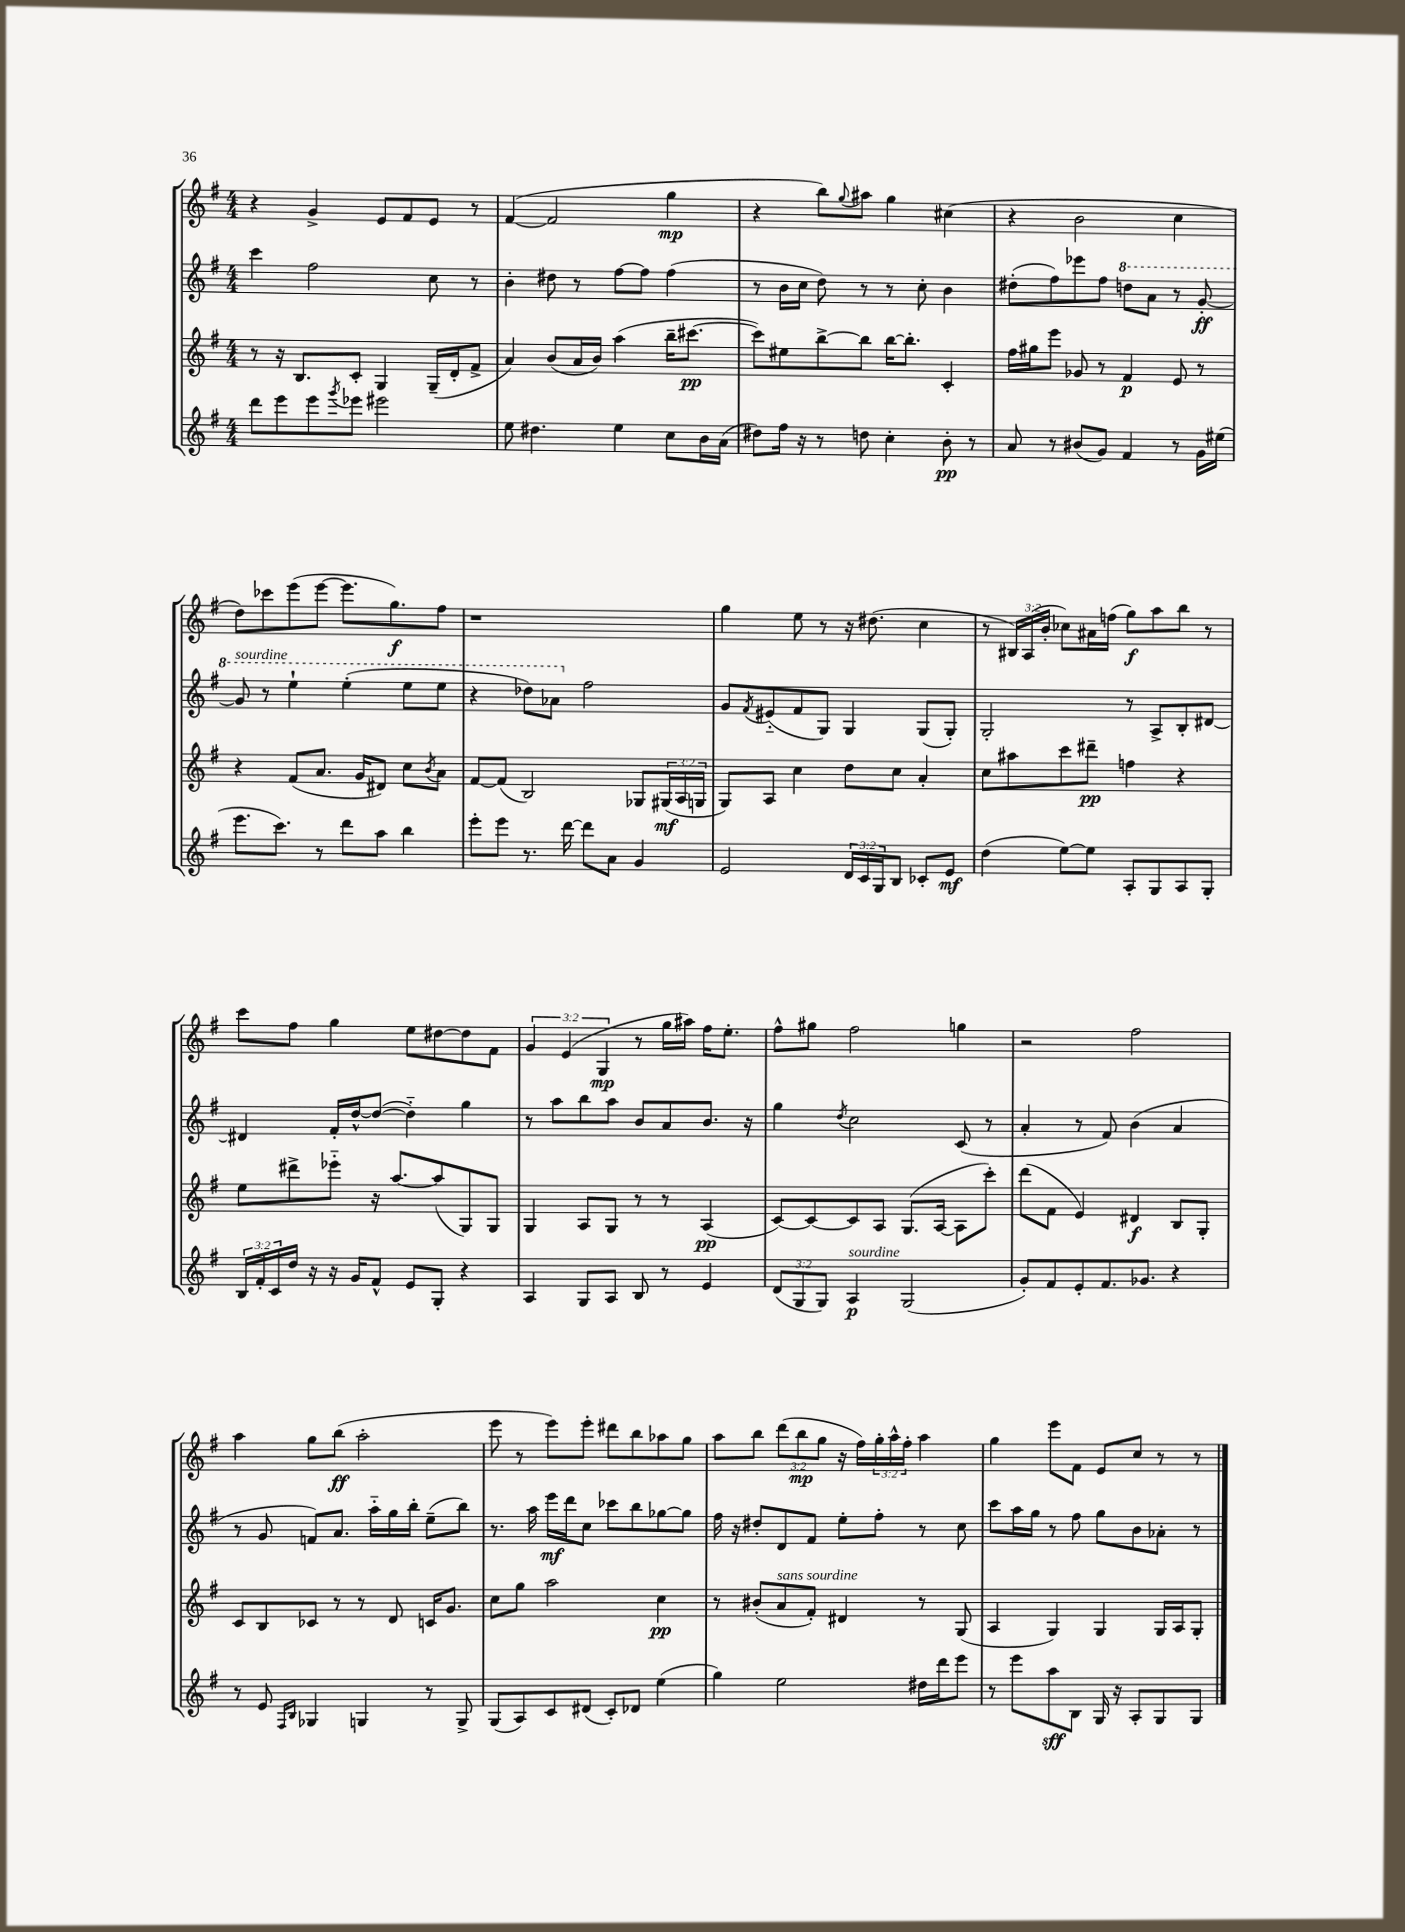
<<
\new StaffGroup <<
\new Staff = "s0" {
    \clef treble \key g \major \numericTimeSignature \time 4/4 \override Staff.TupletNumber.text = #tuplet-number::calc-fraction-text
    r4 g'4-> e'8 fis'8 e'8 r8 |
    fis'4~( fis'2 g''4\mp |
    r4 b''8) \appoggiatura { g''8 } ais''8 g''4 cis''4( |
    r4 b'2 c''4 |
    d''8) ces'''8 e'''8( e'''8~ e'''8. g''8.\f) fis''8 |
    r1 |
    g''4 e''8 r8 r16 dis''8.( c''4 |
    r8 \tuplet 3/2 { bis16) a16( b'16-. } ces''8) ais'16 f''16( g''8\f) a''8 b''8 r8 |
    c'''8 fis''8 g''4 e''8 dis''8~ dis''8 fis'8 |
    \tuplet 3/2 { g'4 e'4( g4\mp } r8 g''16 ais''16) fis''16 e''8.-. |
    fis''8-^ gis''8 fis''2 g''4 |
    r2 fis''2 |
    a''4 g''8 b''8\ff( a''2-. |
    e'''8 r8 e'''8) e'''8-. dis'''8 b''8 aes''8 g''8 |
    a''8 b''8 \tuplet 3/2 { d'''8( b''8\mp g''8 } r16 fis''16) \tuplet 3/2 { g''16-. a''16-^ fis''16-. } a''4 |
    g''4 e'''8 fis'8 e'8 c''8 r8 r8 \bar "|." |
}
\new Staff = "s1" {
    \clef treble \key g \major \numericTimeSignature \time 4/4
    c'''4 fis''2 c''8 r8 |
    b'4-. dis''8 r8 fis''8~ fis''8 fis''4( |
    r8 b'16 c''16 d''8) r8 r8 c''8-. b'4 |
    dis''8-.( fis''8) ees'''8 fis''8 \ottava #1 d'''!8 a''8 r8 g''8~-.\ff |
    g''8^\markup { \italic "sourdine" } r8 e'''4-! e'''4-.( e'''8 e'''8 |
    r4 des'''8) aes''8 \ottava #0 fis''2 |
    g'8 \acciaccatura { fis'8 } eis'8-_( fis'8 g8) g4 g8( g8-.) |
    g2-. r8 a8-> b8-. dis'8~ |
    dis'4 fis'16-. d''16~-^ d''8~( d''4-_) g''4 |
    r8 a''8 b''8 a''8 b'8 a'8 b'8. r16 |
    g''4 \acciaccatura { d''8 } c''2 c'8( r8 |
    a'4-. r8 fis'8) b'4( a'4 |
    r8 g'8 f'8) a'8. a''16-_ g''16 b''16-. e''8--( b''8) |
    r8. a''16 e'''16\mf d'''16 c''8 ces'''8 b''8 ges''8~ ges''8 |
    fis''16 r16 dis''8-. d'8 fis'8 e''8-. fis''8-. r8 c''8 |
    c'''8 a''16 g''16 r8 fis''8 g''8 b'8 aes'8-. r8 \bar "|." |
}
\new Staff = "s2" {
    \clef treble \key g \major \numericTimeSignature \time 4/4 \override Staff.TupletNumber.text = #tuplet-number::calc-fraction-text
    r8 r16 b8. c'8-. g4 g16--( d'16-. fis'8-> |
    a'4) b'8( a'16 b'16) a''4( b''16-- cis'''8.~\pp |
    cis'''8) eis''8 b''8~-> b''8 b''16~ b''8.-. c'4-. |
    fis''16 gis''16 e'''8 ges'8 r8 fis'4\p e'8 r8 |
    r4 fis'8( a'8. g'16 dis'8) c''8 \acciaccatura { b'8 } a'8 |
    fis'8~ fis'8( b2) ges8 \tuplet 3/2 { gis16\mf( a16 g16 } |
    g8) a8 c''4 d''8 c''8 a'4-. |
    c''8 ais''8 c'''8 dis'''8--\pp f''4 r4 |
    e''8 dis'''8-> ees'''8-_ r16 a''8.~ a''8( g8) g8 |
    g4 a8 g8 r8 r8 a4\pp( |
    c'8~) c'8~ c'8 a8 g8.( a16~ a8 c'''8-.) |
    d'''8( fis'8 e'4) dis'4\f b8 g8-. |
    c'8 b8 ces'8 r8 r8 d'8 c'16 g'8. |
    c''8 g''8 a''2 c''4\pp |
    r8 bis'8-.( a'8^\markup { \italic "sans sourdine" } fis'8-.) dis'4 r8 g8( |
    a4 g4) g4 g16 a16 g8-. \bar "|." |
}
\new Staff = "s3" {
    \clef treble \key g \major \numericTimeSignature \time 4/4 \override Staff.TupletNumber.text = #tuplet-number::calc-fraction-text
    d'''8 e'''8 e'''8 \acciaccatura { g'''8 } ees'''8 eis'''2 |
    e''8 dis''4. e''4 c''8 b'16 a'16( |
    dis''8) fis''16 r16 r8 d''8 c''4-. b'8-.\pp r8 |
    a'8 r8 bis'8( g'8) fis'4 r8 g'16 eis''16( |
    e'''8. c'''8.) r8 d'''8 a''8 b''4 |
    e'''8-. e'''8 r8. d'''16~ d'''8 a'8 g'4 |
    e'2 \tuplet 3/2 { d'16 c'16 g16 } b8 ces'8-. e'8\mf |
    d''4( e''8~) e''8 a8-. g8 a8 g8-. |
    \tuplet 3/2 { b16 fis'16-. c'16 } d''16 r16 r16 g'16 fis'8-^ e'8 g8-. r4 |
    a4 g8 a8 b8 r8 e'4 |
    \tuplet 3/2 { d'8( g8 g8) } a4\p^\markup { \italic "sourdine" } g2( |
    g'8-.) fis'8 e'8-. fis'8. ges'8. r4 |
    r8 e'8 \grace { fis16 b16 } ges4 g4 r8 g8-> |
    g8( a8) c'8 dis'8( c'8-.) des'8 e''4( |
    g''4) e''2 dis''16 d'''16 e'''8 |
    r8 e'''8 a''8\sff b8 g16 r16 a8-. g8 g8 \bar "|." |
}
>>
>>
\layout { \context { \Score \remove "Bar_number_engraver" } }
